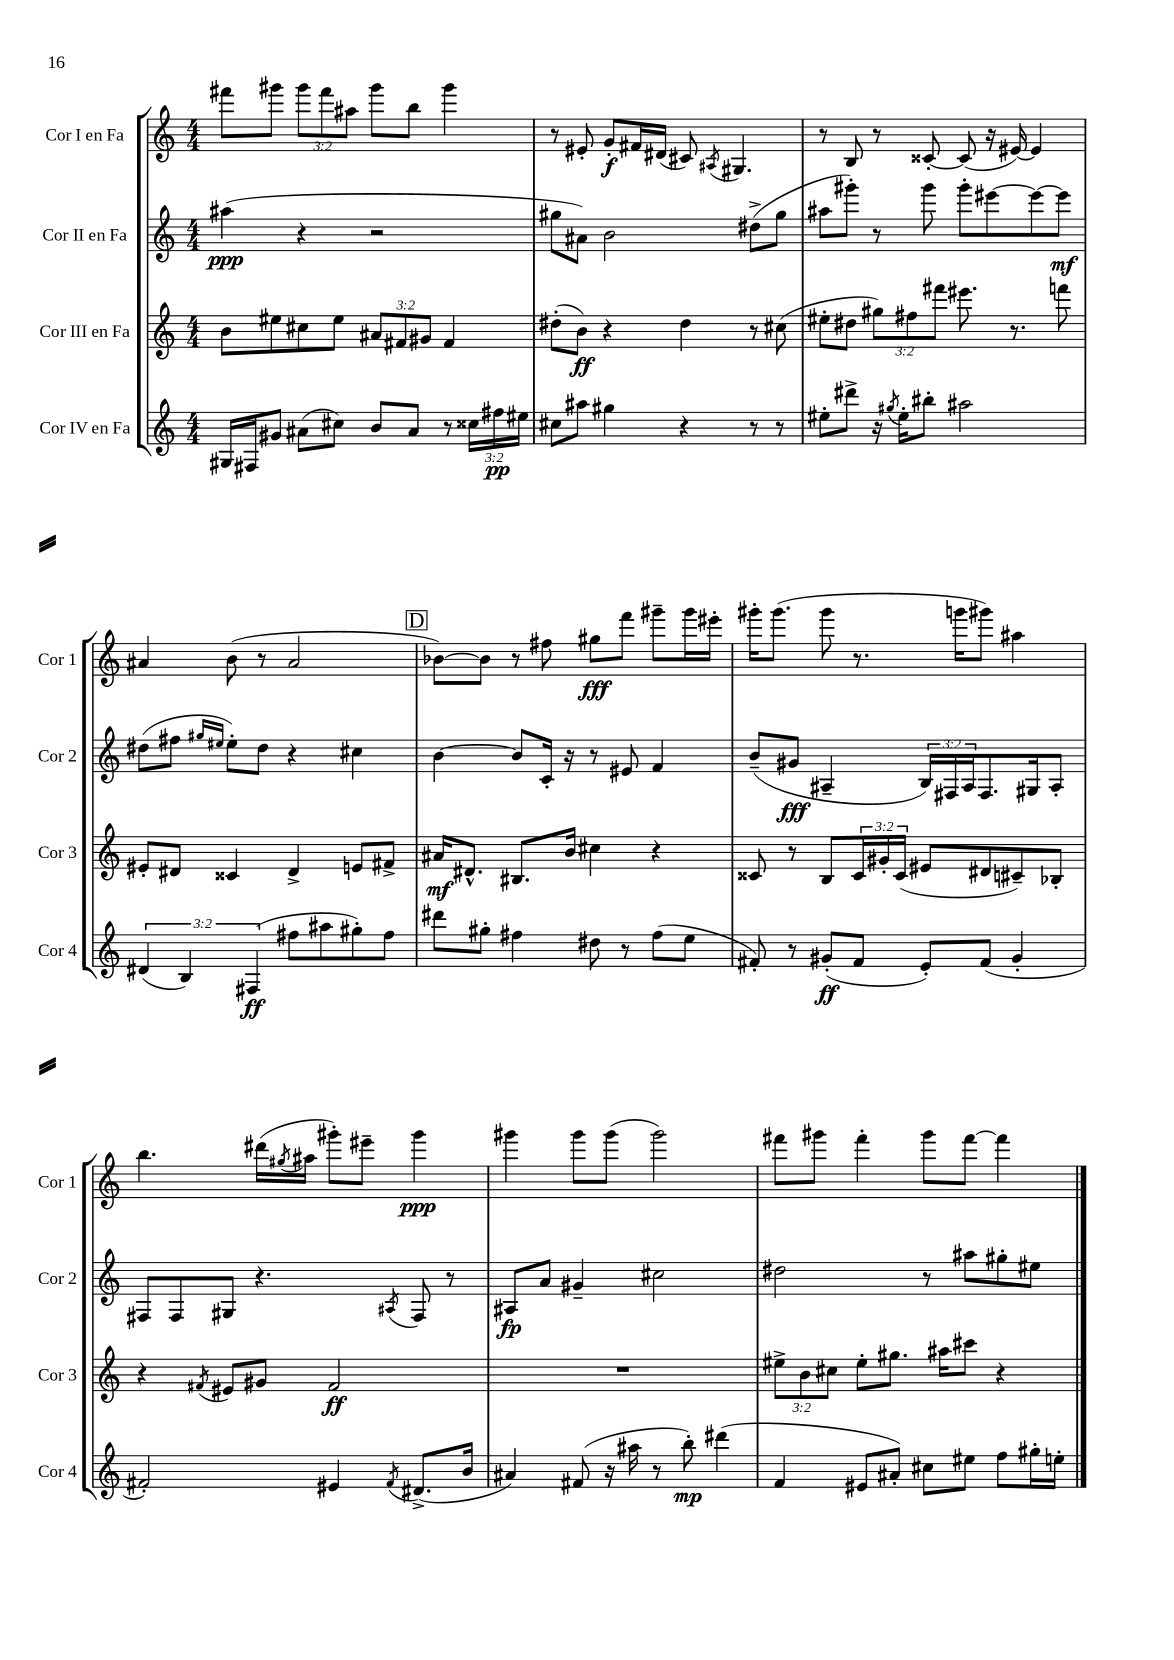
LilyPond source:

<<
\new StaffGroup <<
\new Staff = "s0" \with { instrumentName = "Cor I en Fa" shortInstrumentName = "Cor 1" } {
    \clef treble \key c \major \numericTimeSignature \time 4/4 \override Staff.TupletNumber.text = #tuplet-number::calc-fraction-text
    fis'''8 gis'''8 \tuplet 3/2 { gis'''8 fis'''8 ais''8 } gis'''8 b''8 gis'''4 |
    r8 eis'8-. g'8-.\f fis'16 dis'16( cis'8) \acciaccatura { ais8 } gis4. |
    r8 b8 r8 cisis'8~-. cisis'8( r16 eis'16~) eis'4 |
    ais'4 b'8( r8 ais'2 |
    \mark \markup { \box "D" } bes'8~) bes'8 r8 fis''8 gis''8\fff f'''8 gis'''8-- gis'''16 eis'''16-. |
    gis'''16-. gis'''8.( gis'''8 r8. g'''16 gis'''8) ais''4 |
    b''4. dis'''16( \acciaccatura { gis''8 } ais''16 gis'''8-.) eis'''8-- gis'''4\ppp |
    gis'''4 gis'''8 gis'''8( gis'''2) |
    fis'''8 gis'''8 fis'''4-. gis'''8 fis'''8~ fis'''4 \bar "|." |
}
\new Staff = "s1" \with { instrumentName = "Cor II en Fa" shortInstrumentName = "Cor 2" } {
    \clef treble \key c \major \numericTimeSignature \time 4/4 \override Staff.TupletNumber.text = #tuplet-number::calc-fraction-text
    ais''4\ppp( r4 r2 |
    gis''8 ais'8) b'2 dis''8->( gis''8 |
    ais''8 gis'''8-.) r8 gis'''8 gis'''8-. eis'''8~ eis'''8~ eis'''8\mf |
    dis''8( fis''8 \grace { gis''16 eis''16 } eis''8-.) dis''8 r4 cis''4 |
    \mark \markup { \box "D" } b'4~ b'8 c'16-. r16 r8 eis'8 f'4 |
    b'8--( gis'8\fff ais4-- \tuplet 3/2 { b16) fis16 ais16 } fis8. gis16 ais8-. |
    fis8 fis8 gis8 r4. \acciaccatura { ais8 } fis8 r8 |
    ais8\fp a'8 gis'4-- cis''2 |
    dis''2 r8 ais''8 gis''8-. eis''8 \bar "|." |
}
\new Staff = "s2" \with { instrumentName = "Cor III en Fa" shortInstrumentName = "Cor 3" } {
    \clef treble \key c \major \numericTimeSignature \time 4/4 \override Staff.TupletNumber.text = #tuplet-number::calc-fraction-text
    b'8 eis''8 cis''8 eis''8 \tuplet 3/2 { ais'8 fis'8 gis'8 } fis'4 |
    dis''8-.( b'8\ff) r4 dis''4 r8 cis''8( |
    eis''8-. dis''8 \tuplet 3/2 { gis''8) fis''8 fis'''8 } eis'''8. r8. f'''8 |
    eis'8-. dis'8 cisis'4 dis'4-> e'8 fis'8-> |
    \mark \markup { \box "D" } ais'16\mf dis'8.-^ bis8. b'16 cis''4 r4 |
    cisis'8 r8 b8 \tuplet 3/2 { cisis'16 gis'16-. cisis'16( } eis'8 dis'8 cis'8--) bes8-. |
    r4 \acciaccatura { fis'8 } eis'8 gis'8 fis'2\ff |
    R1 |
    \tuplet 3/2 { eis''8-> b'8 cis''8 } eis''8-. gis''8. ais''16 cis'''8 r4 \bar "|." |
}
\new Staff = "s3" \with { instrumentName = "Cor IV en Fa" shortInstrumentName = "Cor 4" } {
    \clef treble \key c \major \numericTimeSignature \time 4/4 \override Staff.TupletNumber.text = #tuplet-number::calc-fraction-text
    gis16 fis16 gis'8 ais'8( cis''8) b'8 ais'8 r8 \tuplet 3/2 { cisis''16 fis''16\pp eis''16 } |
    cis''8 ais''8 gis''4 r4 r8 r8 |
    eis''8-. dis'''8-> r16 \acciaccatura { gis''8 } eis''16-. bis''8-. ais''2 |
    \tuplet 3/2 { dis'4( b4) fis4\ff( } fis''8 ais''8 gis''8-.) fis''8 |
    \mark \markup { \box "D" } dis'''8 gis''8-. fis''4 dis''8 r8 fis''8( e''8 |
    fis'8-.) r8 gis'8-.\ff( fis'8 e'8-.) fis'8( gis'4-. |
    fis'2-.) eis'4 \acciaccatura { fis'8 } dis'8.->( b'16 |
    ais'4) fis'8( r16 ais''16 r8 b''8-.\mp) dis'''4( |
    f'4 eis'8 ais'8-.) cis''8 eis''8 f''8 gis''16-. e''16-. \bar "|." |
}
>>
>>
\layout { \context { \Score \remove "Bar_number_engraver" } }
